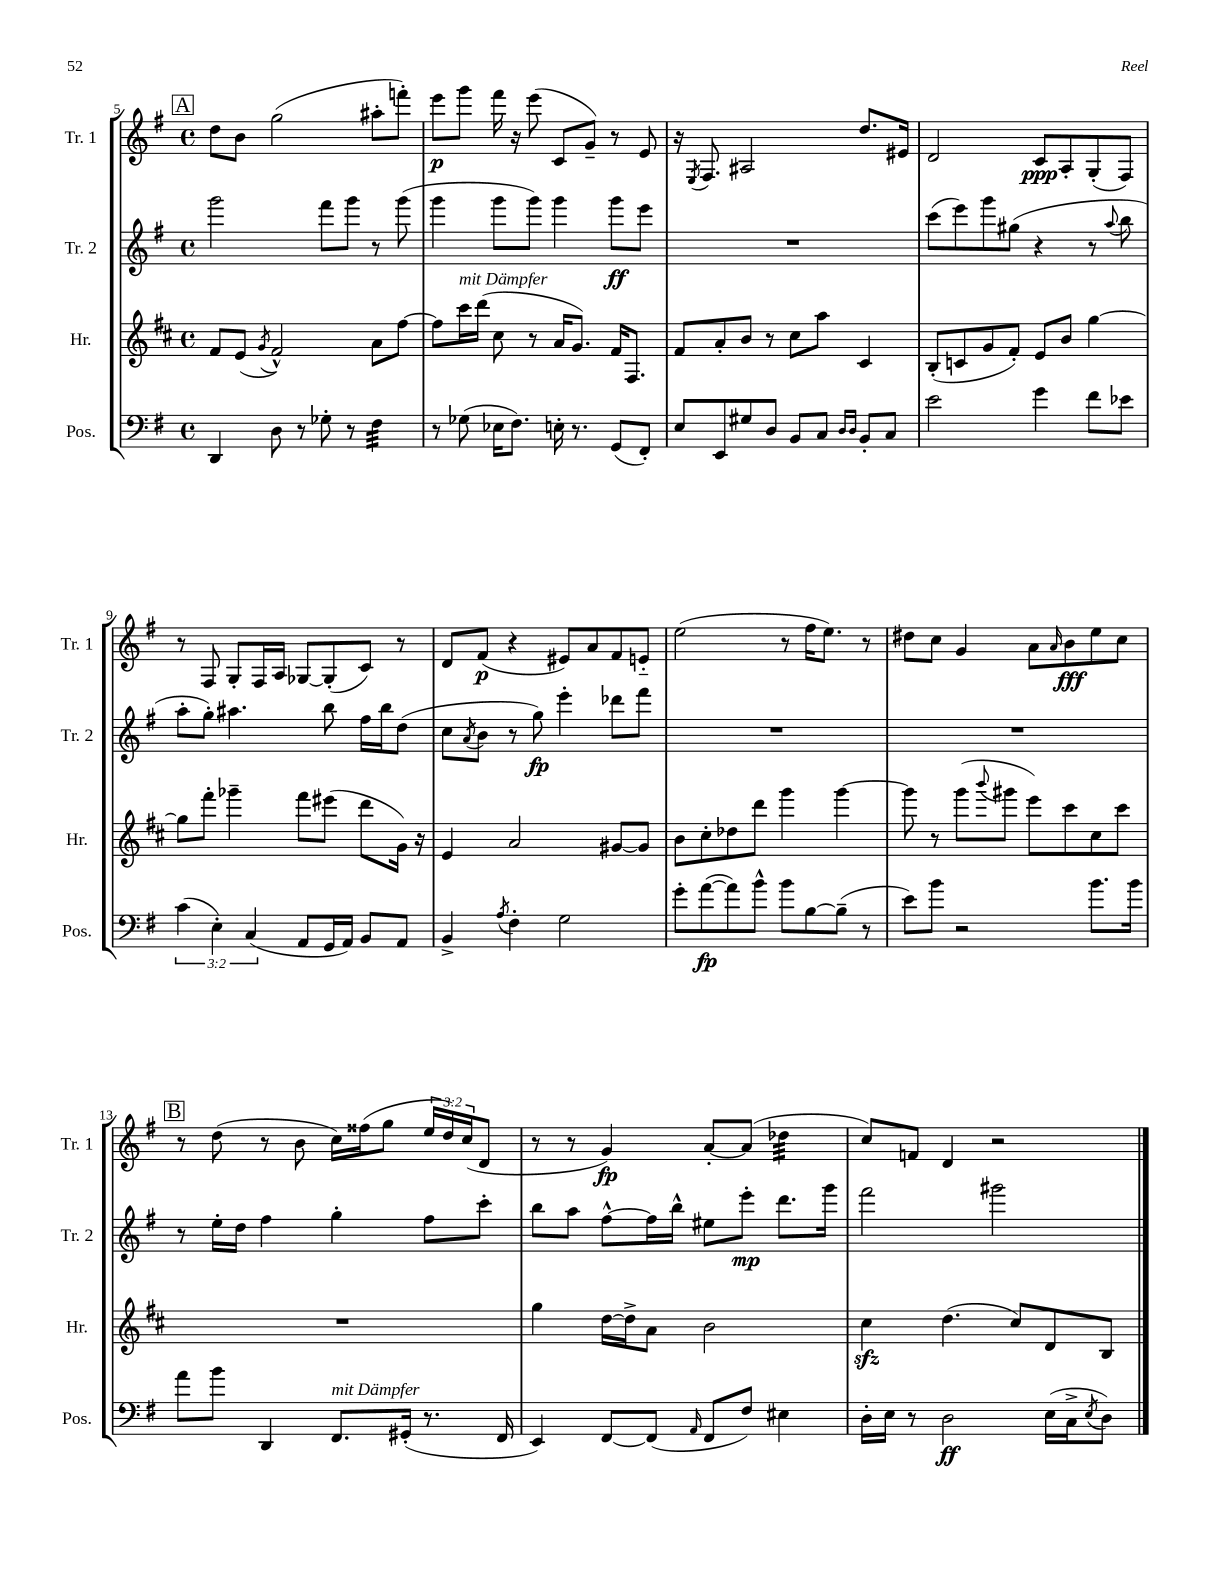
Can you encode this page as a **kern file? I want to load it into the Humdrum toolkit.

**kern	**kern	**kern	**kern
*staff4	*staff3	*staff2	*staff1
*clefF4	*clefG2	*clefG2	*clefG2
*k[f#]	*k[f#c#]	*k[f#]	*k[f#]
*M4/4	*M4/4	*M4/4	*M4/4
*met(c)	*met(c)	*met(c)	*met(c)
4DD/	8f#/L	2ggg\	8dd\L
.	(8e/J	.	8b\J
.	8qg/	.	.
8D\	2f#^^/)	.	(2gg\
8r	.	.	.
8G-'\	.	8fff#\L	.
8r	.	8ggg\J	.
4F#\	8a\L	8r	8aa#'\L
.	[8ff#\J	(8ggg\	8fff'\J)
=	=	=	=
8r	8ff#\]L	4ggg\	8eee\L
(8G-\	16ccc#\L	.	8ggg\J
.	(16ddd\JJ	.	.
16E-\LK	8cc#\	8ggg\L	16fff#\
8.F#\J)	.	.	16r
.	8r	8ggg\J)	(8eee\
16E'\	16a/LK	4ggg\	8c/L
8.r	8.g/J)	.	.
.	.	.	8g~/J)
(8GG/L	16f#/LK	8ggg\L	8r
.	8.F#/J	.	.
8FF#'/J)	.	8eee\J	8e/
=	=	=	=
8E/L	8f#/L	1r	16r
.	.	.	8qE/
.	.	.	8.F#/
8EE/	8a'/	.	.
8G#/	8b/J	.	2A#/
8D/J	8r	.	.
8BB/L	8cc#\L	.	.
8C/J	8aa\J	.	.
16qqD/LL	.	.	.
16qqD/JJ	.	.	.
8BB'/L	4c#/	.	8.dd/L
8C/J	.	.	.
.	.	.	16e#/Jk
=	=	=	=
2e\	(8B'/L	(8ccc\L	2d/
.	8c/	8eee\)	.
.	8g/	8ggg\	.
.	8f#'/J)	(8gg#\J	.
4g\	8e/L	4r	8c/L
.	8b/J	.	8A'/
8f#\L	[4gg\	8r	(8G'/
.	.	8qqaa/	.
8e-\J	.	8bb\	8F#/J)
=	=	=	=
(6c\	8gg\]L	8aa'\L	8r
.	8fff#'\J	8gg'\J)	8F#/
6E'\)	.	.	.
.	4ggg-~\	4.aa#\	8G'/L
(6C/	.	.	.
.	.	.	16F#/L
.	.	.	16A/JJ
8AA/L	8fff#\L	.	[8G-/L
16GG/L	(8eee#\J	8bb\	(8G-'/]
16AA/JJ)	.	.	.
8BB/L	8ddd\L	16ff#\LL	8c/J)
.	.	16bb\J	.
8AA/J	16g\Jk)	(8dd\J	8r
.	16r	.	.
=	=	=	=
4BB^/	4e/	8cc\L	8d/L
.	.	8qa/	.
.	.	8b\J	(8f#/J
8qA/	.	.	.
4F#'\	2a/	8r	4r
.	.	8gg\)	.
2G\	.	4eee'\	8e#/L)
.	.	.	8a/
.	[8g#/L	8ddd-\L	8f#/
.	8g#/]J	8fff#\J	8e'~/J
=	=	=	=
8g'\L	8b\L	1r	(2ee\
([8a\	8cc#'\	.	.
8a\])	8dd-\	.	.
8b^^\J	8ddd\J	.	.
8b\L	4ggg\	.	8r
[8B\	.	.	16ff#\LK
.	.	.	8.ee\J)
(8B~\]J	[4ggg\	.	.
8r	.	.	8r
=	=	=	=
8e\L)	8ggg\]	1r	8dd#\L
8b\J	8r	.	8cc\J
2r	(8ggg\L	.	4g/
.	8qqbbb/	.	.
.	8ggg#\J	.	.
.	8eee\L)	.	8a\L
.	.	.	16qqa/
.	8ccc#\	.	8b\
8.b\L	8cc#\	.	8ee\
.	8ccc#\J	.	8cc\J
16b\Jk	.	.	.
=	=	=	=
8a\L	1r	8r	8r
8b\J	.	16ee'\LL	(8dd\
.	.	16dd\JJ	.
4DD/	.	4ff#\	8r
.	.	.	8b\
8.FF#/L	.	4gg'\	16cc\LL)
.	.	.	(16ff##\J
.	.	.	8gg\J
(16GG#'/Jk	.	.	.
8.r	.	8ff#\L	24ee/LL
.	.	.	24dd/)
.	.	.	(24cc/J
.	.	8ccc'\J	8d/J
16FF#/	.	.	.
=	=	=	=
4EE/)	4gg\	8bb\L	8r
.	.	8aa\J	8r
[8FF#/L	[16dd\LL	[8ff#^^\L	4g/)
.	16dd^\]J	.	.
(8FF#/]J	8a\J	16ff#\]L	.
.	.	16bb^^\JJ	.
16qqAA/	.	.	.
8FF#/L	2b\	8ee#\L	[8a'/L
8F#/J)	.	8eee'\J	(8a/]J
4E#\	.	8.ddd\L	4dd-\
.	.	16ggg\Jk	.
=	=	=	=
16D'\LL	4cc#\	2fff#\	8cc/L)
16E\JJ	.	.	.
8r	.	.	8f/J
2D\	(4.dd\	.	4d/
.	.	2ggg#\	2r
.	8cc#/L)	.	.
(16E\LL	8d/	.	.
16C^\J	.	.	.
8qE/	.	.	.
8D\J)	8B/J	.	.
==	==	==	==
*-	*-	*-	*-
